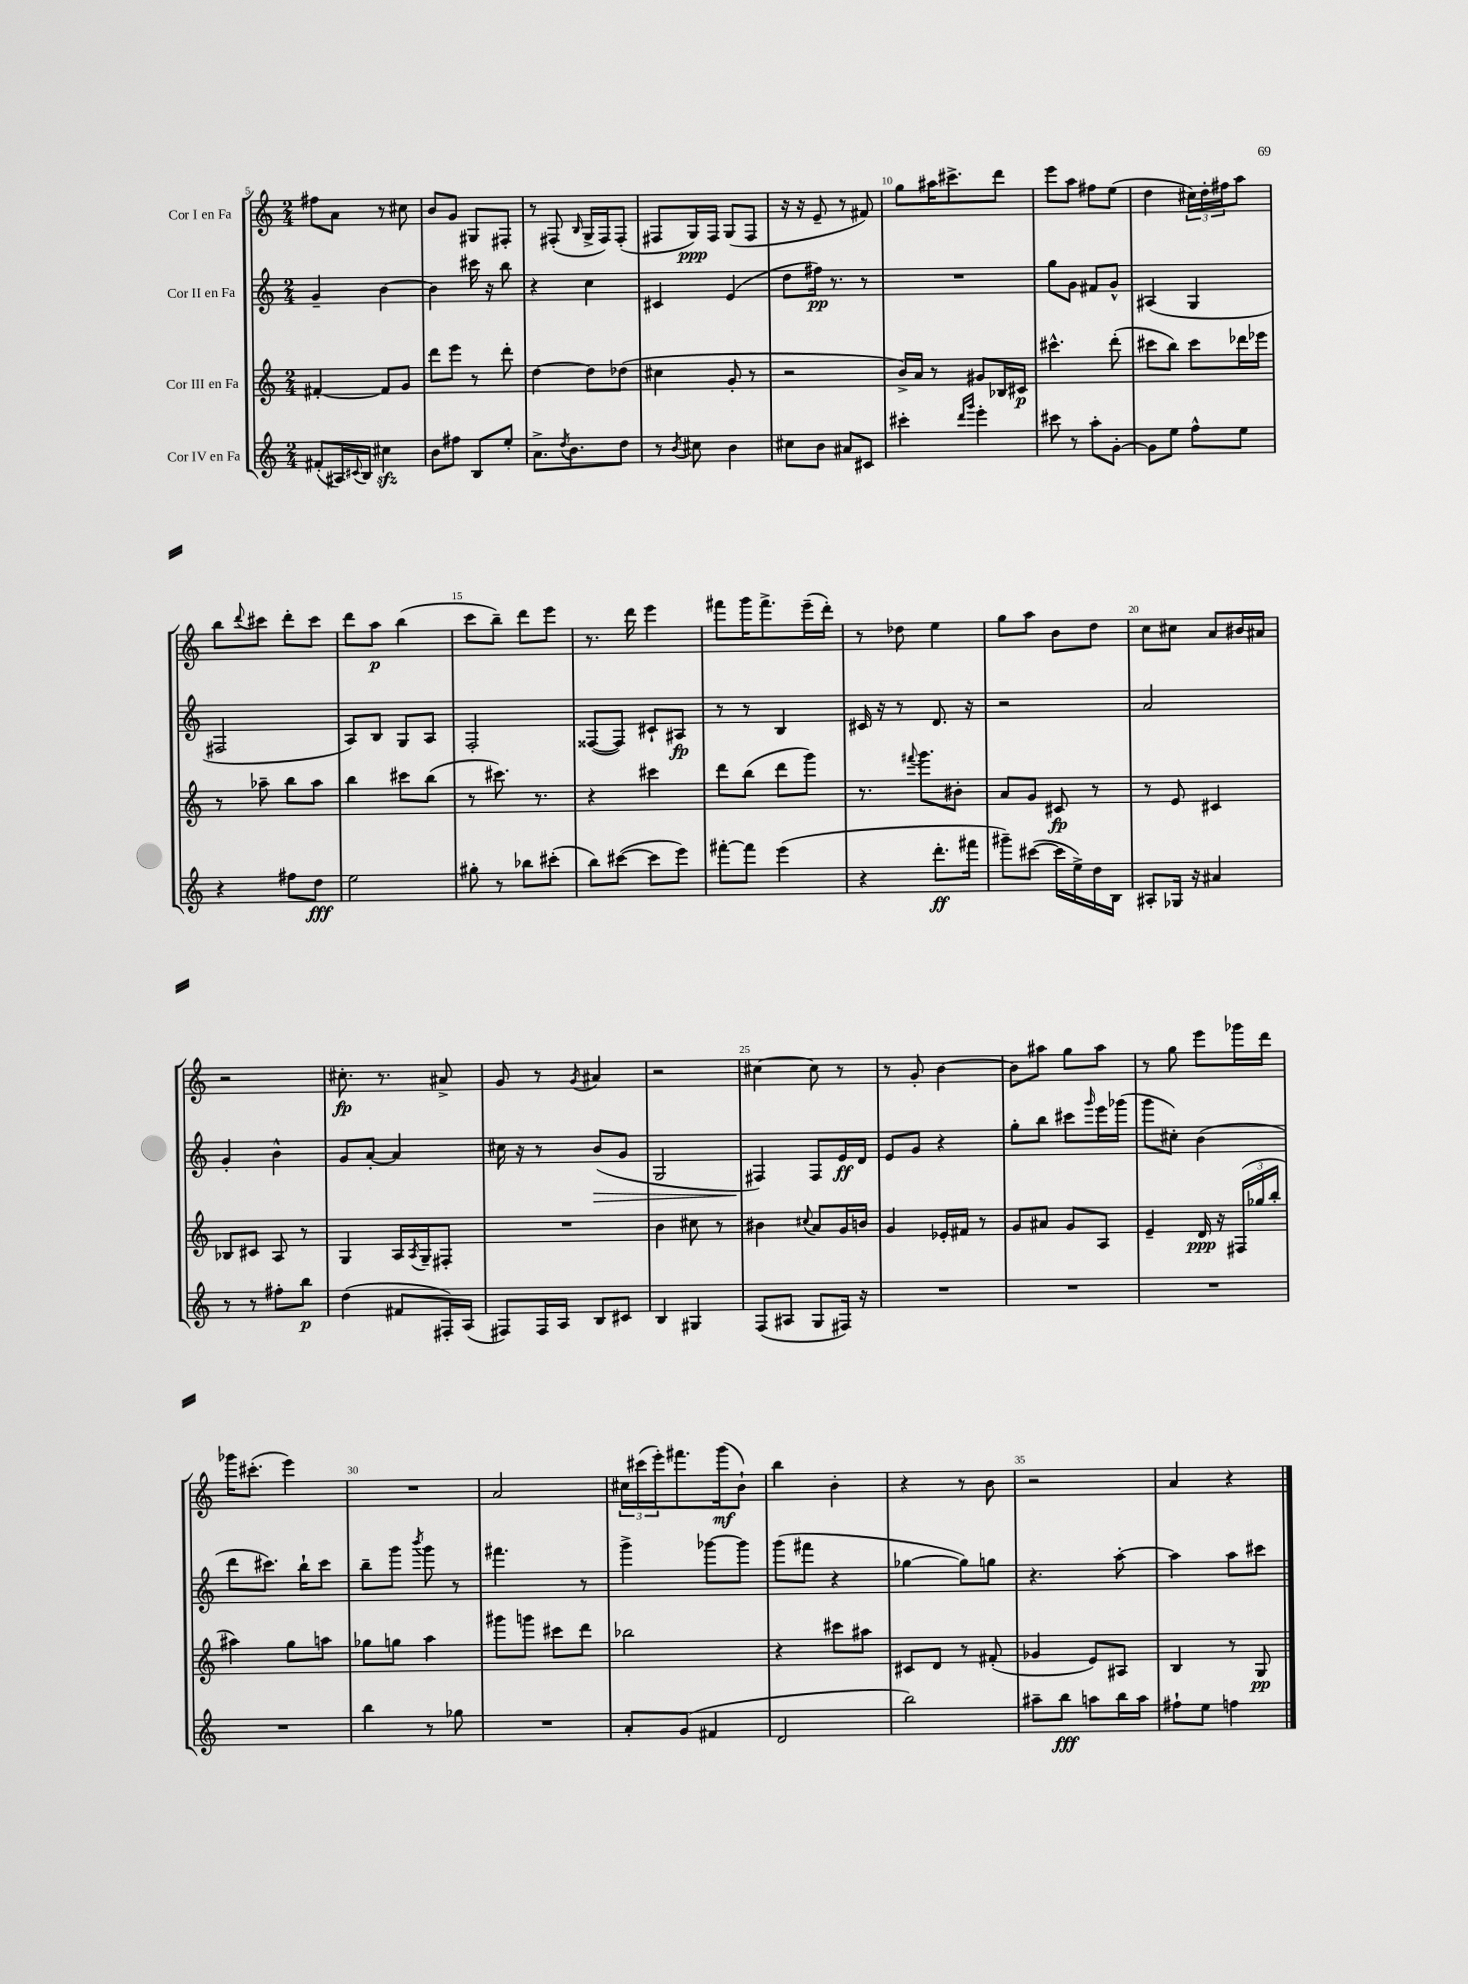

**kern	**kern	**kern	**kern
*staff4	*staff3	*staff2	*staff1
*clefG2	*clefG2	*clefG2	*clefG2
*k[]	*k[]	*k[]	*k[]
*M2/4	*M2/4	*M2/4	*M2/4
(8f#'/L	[4f#'/	4g~/	8ff#\L
16A#/L)	.	.	8a\J
8qqc#/	.	.	.
16B/JJ	.	.	.
4cc#\	8f#/]L	[4b\	8r
.	8g/J	.	8cc#\
=	=	=	=
8b\L	8ddd\L	4b\]	8b/L
8ff#\J	8eee\J	.	8g/J
8B/L	8r	16ccc#\	8G#/L
.	.	16r	.
8ee'/J	8ddd'\	8bb\	8F#'/J
=	=	=	=
8.a^\L	[4dd\	4r	8r
.	.	.	(8F#'/
8qdd/	.	.	.
8.b\	.	.	.
.	.	.	16qqB/
.	8dd\]L	4cc\	16G^/LL
.	.	.	16F#/J)
8dd\J	(8dd-\J	.	(8F#'/J
=	=	=	=
8r	4cc#\	4c#/	8F#/L
8qb/	.	.	.
8cc#\	.	.	16G/L)
.	.	.	16F#/JJ
4b\	8g'/	(4e/	(8G/L
.	8r	.	8F#/J
=	=	=	=
8cc#\L	2r	8dd\L	16r
.	.	.	16r
8b\J	.	16ff#\Jk)	8e~/
.	.	8.r	.
8a#/L	.	.	8r
8c#/J	.	8r	8f#/)
=	=	=	=
4ccc#'\	16b^/LL)	2r	8gg\L
.	16a/JJ	.	.
.	8r	.	16aa#\K
.	.	.	8.ccc#^\
16qqddd/LL	.	.	.
16qqggg/JJ	.	.	.
4eee'\	8g#/L	.	.
.	16B-/L	.	8ddd\J
.	16c#/JJ	.	.
=	=	=	=
8ccc#\	4.ccc#^^\	8gg\L	8eee\L
8r	.	8g\J	8aa\J
8aa'\L	.	8f#/L	8ff#\L
[8g'\J	(8ddd'\	8g^^/J	(8ee\J
=	=	=	=
8g\]L	8ccc#\L	(4A#/	4dd\
8ee\J	8bb\J)	.	.
8ff^^\L	8ccc#\L	4G/	24cc#\LL)
.	.	.	24dd'\
.	.	.	24ff#\J
8ee\J	16ddd-\L	.	8aa\J
.	16eee-\JJ	.	.
=	=	=	=
4r	8r	2F#/	8bb\L
.	.	.	8qqddd/
.	8aa-~\	.	8ccc#\J
8ff#\L	8bb\L	.	8ddd'\L
8dd\J	8aa-\J	.	8ccc#\J
=	=	=	=
2ee\	4bb\	8A/L)	8ddd\L
.	.	8B/J	8aa\J
.	8ccc#\L	8G/L	(4bb\
.	(8bb\J	8A/J	.
=	=	=	=
8gg#'\	8r	2F'/	8ccc\L
8r	8.ccc#\)	.	8bb~\J)
8bb-\L	.	.	8ddd\L
.	8.r	.	.
(8ccc#'\J	.	.	8eee\J
=	=	=	=
8bb\L)	4r	([8F##/L	8.r
([8ccc#\J	.	8F##/]J)	.
.	.	.	16ddd\
8ccc#\]L	4ccc#\	8c#`/L	4eee\
8eee\J)	.	8A#/J	.
=	=	=	=
[8fff#'\L	8ddd\L	8r	8fff#\L
8fff#\]J	(8bb\J	8r	16ggg\K
.	.	.	8.fff#^\
(4eee\	8ddd\L	4B/	.
.	8ggg\J)	.	(16eee~\L
.	.	.	16ddd'\JJ)
=	=	=	=
4r	8.r	16c#/	8r
.	.	16r	.
.	.	8r	8dd-\
.	8qqfff#/	.	.
.	8.ggg\L	.	.
8.ddd'\L	.	8.d/	4ee\
.	8b#'\J	.	.
16fff#\Jk	.	16r	.
=	=	=	=
8ggg#~\L)	8a/L	2r	8gg\L
([8ccc#\J	8g/J	.	8aa\J
16ccc#\]LL	8c#/	.	8b\L
16ee^\)	.	.	.
16dd\	8r	.	8dd\J
16B\JJ	.	.	.
=	=	=	=
8A#'/L	8r	2a/	8cc\L
16G-/Jk	8e/	.	8cc#\J
16r	.	.	.
4a#/	4c#/	.	8a/L
.	.	.	16b#/L
.	.	.	16a#/JJ
=	=	=	=
8r	8B-/L	4g'/	2r
8r	8c#/J	.	.
8ff#'\L	8A/	4b^^\	.
8bb\J	8r	.	.
=	=	=	=
(4dd\	4G/	8g/L	8.cc#'\
.	.	[8a'/J	.
.	.	.	8.r
8f#/L	16A/LL	4a/]	.
.	8qA/	.	.
.	16G~/J	.	.
16F#'/L)	8F#'/J	.	8a#^/
(16A/JJ	.	.	.
=	=	=	=
8F#/L)	2r	16cc#\	8g/
.	.	16r	.
16F#/L	.	8r	8r
16A/JJ	.	.	.
.	.	.	8qg/
8B/L	.	(8b/L	4a#/
8c#/J	.	8g/J	.
=	=	=	=
4B/	4b\	2G/	2r
4G#/	8cc#\	.	.
.	8r	.	.
=	=	=	=
(8F/L	4b#\	4F#/)	[4cc#\
8A#/J	.	.	.
.	8qqcc#/	.	.
8G/L	8a/L	8F#/L	8cc#\]
16F#/Jk)	16g/L	16e/L	8r
16r	16b/JJ	16d/JJ	.
=	=	=	=
2r	4g/	8e/L	8r
.	.	8g/J	8g'/
.	16e-'/LL	4r	[4b\
.	16f#/JJ	.	.
.	8r	.	.
=	=	=	=
2r	8g/L	8gg'\L	8b\]L
.	8a#/J	8bb\J	8aa#\J
.	8g/L	8ccc#\L	8gg\L
.	.	16qqggg/	.
.	8A/J	16eee\L	8aa#\J
.	.	(16ggg-\JJ	.
=	=	=	=
2r	4e~/	8ggg\L	8r
.	.	8cc#'\J)	8gg\
.	16d/	(4b\	8eee\L
.	16r	.	.
.	(24F#/LL	.	16ggg-\L
.	24gg-/	.	.
.	.	.	16ddd\JJ
.	24bb'/JJ	.	.
=	=	=	=
2r	4aa#\)	8ddd\L	16ggg-\LK
.	.	.	(8.ccc#'\J
.	.	8.ccc#\J)	.
.	8gg\L	.	4eee\)
.	.	16bb`\LK	.
.	8aa\J	8ccc#\J	.
=	=	=	=
4bb\	8gg-\L	8bb~\L	2r
.	8gg\J	8ggg\J	.
.	.	8qbbb/	.
8r	4aa\	8ggg\	.
8gg-\	.	8r	.
=	=	=	=
2r	8ggg#\L	4.fff#\	2a/
.	8ggg\J	.	.
.	8ccc#\L	.	.
.	8ddd\J	8r	.
=	=	=	=
8a'/L	2bb-\	4ggg^\	24cc#\LL
.	.	.	(24ccc#\
.	.	.	24eee'\J)
(8g/J	.	.	8.fff#\
4f#/	.	[8ggg-\L	.
.	.	.	(16ggg\k
.	.	8ggg-\]J	8b`\J)
=	=	=	=
2d/	4r	(8ggg\L	4bb\
.	.	8fff#\J	.
.	8ccc#\L	4r	4b'\
.	8aa#\J	.	.
=	=	=	=
2bb\)	8c#/L	[4gg-\	4r
.	8d/J	.	.
.	8r	8gg-\]L)	8r
.	(8f#'/	8gg\J	8b\
=	=	=	=
8aa#~\L	4g-/	4.r	2r
8bb\J	.	.	.
8aa\L	8e/L)	.	.
16bb\L	8A#/J	[8aa'\	.
16aa\JJ	.	.	.
=	=	=	=
8ff#`\L	4B/	4aa\]	4a/
8ee\J	.	.	.
4ff\	8r	8aa\L	4r
.	8G/	8ccc#\J	.
==	==	==	==
*-	*-	*-	*-
